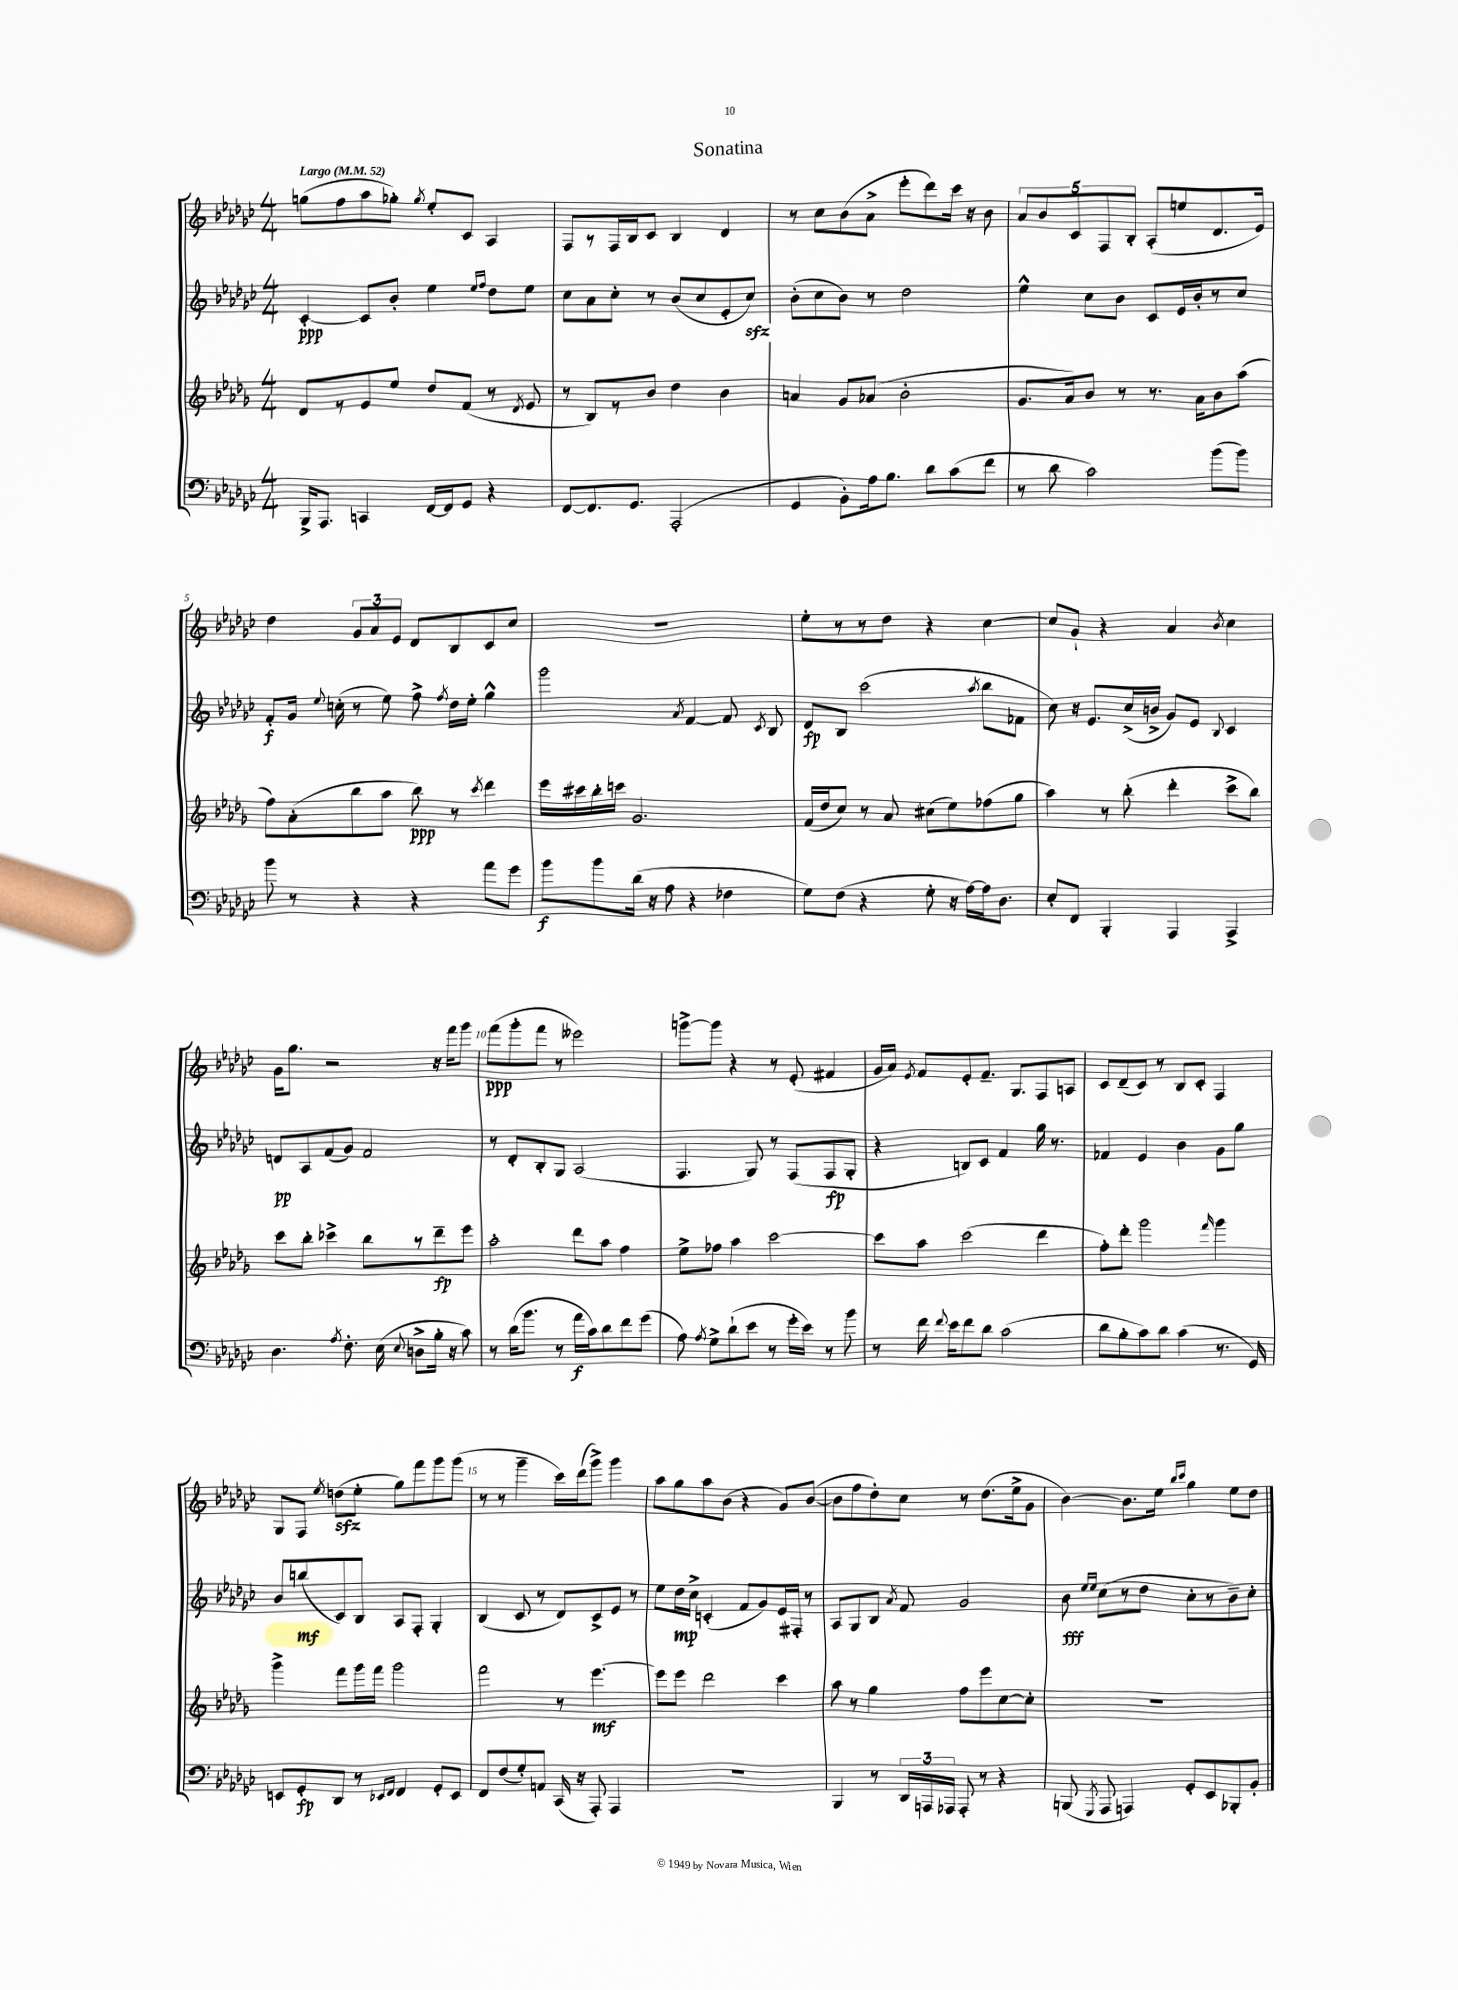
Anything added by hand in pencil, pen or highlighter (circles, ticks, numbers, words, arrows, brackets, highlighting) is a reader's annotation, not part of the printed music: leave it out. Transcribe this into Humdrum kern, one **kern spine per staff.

**kern	**kern	**kern	**kern
*staff4	*staff3	*staff2	*staff1
*clefF4	*clefG2	*clefG2	*clefG2
*k[b-e-a-d-g-c-]	*k[b-e-a-d-g-]	*k[b-e-a-d-g-c-]	*k[b-e-a-d-g-c-]
*M4/4	*M4/4	*M4/4	*M4/4
*MM52	*MM52	*MM52	*MM52
16BBB-^/LK	8d-/L	[4c-'/	(8gg\L
8.AAA-/J	.	.	.
.	8r	.	8ff\
4CC/	8e-/	8c-/]L	8aa-\
.	8ee-/J	8b-'/J	8gg-'\J)
.	.	.	8qgg-/
[16FF/LL	8dd-/L	4ee-\	8ee-'/L
16FF/]J	.	.	.
8GG-/J	(8f/J	.	8c-/J
.	.	16qqee-/LL	.
.	.	16qqff/JJ	.
4r	8r	8dd-\L	4A-/
.	8qd-/	.	.
.	8e-/	8ee-\J	.
=	=	=	=
[8FF/L	8r	8cc-\L	8F/L
8.FF/]	8B-/L)	8a-\	8r
.	8r	8cc-'\J	16F/L
8.GG-/J	.	.	16B-/J
.	8b-/J	8r	8c-/J
(2AAA-'/	4dd-\	(8b-/L	4B-/
.	.	8cc-/	.
.	4b-\	8e-'/	4d-/
.	.	8cc-/J)	.
=	=	=	=
4GG-/	4a/	(8b-'\L	8r
.	.	8cc-\	8cc-\L
8BB-'\L)	8g-/L	8b-\J)	(8b-\
16A-\k	(8a-/J	8r	8a-^\J
8.B-\J	.	.	.
.	2b-'\	2dd-\	8eee-'\L
8d-\L	.	.	8ddd-\)
(8c-\	.	.	16ccc-\Jk
.	.	.	16r
8f\J	.	.	8b-\
=	=	=	=
8r	8.g-/L	4ee-^^\	10a-/L
.	.	.	10b-/
8d-\	.	.	.
.	16a-/k)	.	.
.	.	.	10c-/
2c-\)	8b-/J	8cc-\L	.
.	.	.	10F/
.	8r	8b-\J	.
.	.	.	10B-'/J
.	8.r	8c-/L	(8A-'/L
.	.	16e-/L	8ee/
.	16a-\LK	16b-'/J	.
(8b-\L	8b-\	8r	8.d-/
8b-\J)	(8aa-\J	8cc-/J	.
.	.	.	16e-/Jk)
=	=	=	=
8b-\	8ff\L)	8f'/L	4dd-\
8r	(8a-'\	16g-/Jk	.
.	.	8qqee-/	.
.	.	(16cc'\	.
4r	8bb-\	8r	12g-/L
.	.	.	12a-/
.	8aa-\J	8ee-\)	.
.	.	.	12e-/J
4r	8bb-\)	8ff^\	8d-/L
.	.	8qff/	.
.	8r	16dd-\LL	8B-/
.	.	16ee-'\JJ	.
.	8qccc/	.	.
8a-\L	4ddd-\	4gg-^^\	8c-/
8g-\J	.	.	8cc-/J
=	=	=	=
8b-\L	16eee-\LL	2ggg-\	1r
.	16ccc#\	.	.
8b-\	16bb-'\	.	.
.	16ccc\JJ	.	.
(16d-\Jk	2.g-/	.	.
16r	.	.	.
8A-\	.	.	.
.	.	8qa-/	.
4r	.	[4f/	.
4F-\	.	8f/]	.
.	.	8qc-/	.
.	.	8B-/	.
=	=	=	=
8G-\L)	(16f/LL	8d-/L	8ee-'\L
.	16dd-/J	.	.
(8F\J	8cc/J)	8B-/J	8r
4r	8r	(2ccc-\	8r
.	8a-/	.	8dd-\J
8G-'\	(8cc#\L	.	4r
16r	8ee-\)	.	.
[16A-\LL)	.	.	.
.	.	8qaa-/	.
16A-\]J	(8ff-\	8bb-\L	[4cc-\
8.D-\J	.	.	.
.	8gg-\J	8f-\J	.
=	=	=	=
8E-'/L	4aa-\)	8cc-\)	8cc-/]L
8FF/J	.	16r	8g-`/J
.	.	8.e-/L	.
4BBB-'/	8r	.	4r
.	(8bb-'\	(16cc-^/L	.
.	.	16b^/JJ	.
4AAA-/	4ddd-'\	8g-/L)	4a-/
.	.	8e-/J	.
.	.	8qqB-/	8qb-/
4AAA-^/	8ccc^\L	4c-/	4cc-\
.	8bb-\J)	.	.
=	=	=	=
4.D-\	8ccc\L	8d/L	16g-\LK
.	.	.	8.gg-\J
.	8bb-'\J	8A-/	.
.	4ccc-^\	(8f/	2r
8qA-/	.	.	.
8.F'\	.	8g-/J)	.
.	8bb-\L	2f/	.
(16E-\	.	.	.
8qqE-/	.	.	.
8D^\L	8r	.	.
16B-'\Jk	8ddd-~\	.	16r
16r	.	.	16fff\LK
8c-\)	8eee-\J	.	8ggg-\J
=	=	=	=
8r	2aa-'\	8r	(8fff\L
(16d-\LK	.	8d-'/L	8ggg-'\
8.b-\J	.	.	.
.	.	8B-'/	8fff\J
8r	.	8G-/J	8r
16a-\LL	8ddd-\L	(2A-/	2eee--\)
16c-\J)	.	.	.
8d-\	8aa-\J	.	.
8f\	4ff\	.	.
(8g-\J	.	.	.
=	=	=	=
8A-\)	8ee-^\L	4.F/	[8ggg^\L
8qA-/	.	.	.
8G-^\L	8ff-\J	.	8ggg\]J
(8d-`\	4aa-\	.	4r
8e-\J	.	8G-/)	.
8r	[2ccc\	8r	8r
16g-'\LL	.	(8F/L	(8e-'/
16e-\JJ)	.	.	.
8r	.	8F/	4f#/
8b-\	.	8G-'/J	.
=	=	=	=
8r	8ccc\]L	4r	16g-/LL
.	.	.	16a-/JJ)
.	.	.	8qe-/
16f\	8aa-\J	.	8f/L
8qqf/	.	.	.
16e-\LK	.	.	.
8f\	(2ccc\	8B/L)	8e-'/
8d-\J	.	8c-/J	8.f~/J
(2c-\	.	4f/	.
.	.	.	8.G-/L
.	4ddd-\	16gg-\	8F/
.	.	8.r	.
.	.	.	8A/J
=	=	=	=
8d-\L	8ff'\L)	4f-/	8c-/L
8B-'\	8ddd-'\J	.	(8d-~/
8c-\)	2ggg-\	4e-/	8c-/J)
8d-\J	.	.	8r
(4c-\	.	4b-\	8B-/L
.	.	.	8c-'/J
.	16qqfff/	.	.
8.r	4ggg-\	8g-\L	4F/
.	.	8gg-\J	.
16GG-/)	.	.	.
=	=	=	=
8EE/L	4ggg-^\	8b-/L	8G-/L
8GG-'/	.	(8bb/	8F/J
.	.	.	8qee-/
8DD-/J	8fff\L	8c-/)	(8dd\L
8r	16ggg-\L	8B-/J	8ee-'\J
.	16fff\JJ	.	.
16qqEE-/LL	.	.	.
16qqFF/JJ	.	.	.
4FF/	2ggg-\	8A-/L	8gg-\L)
.	.	8F'/J	8fff\
8GG-'/L	.	4G-'/	8ggg-\
8EE-/J	.	.	(8ggg-\J
=	=	=	=
8FF/L	2fff\	(4B-/	8r
(8F/	.	.	8r
8G-'/)	.	8c-/	4ggg-~\
8AA/J	.	8r	.
(16CC-/	8r	8d-/L)	16ccc-\LL)
16r	.	.	(16ddd-\J
8AAA-'/)	[4.eee-\	8c-^/	8ggg-^\J)
4AAA-/	.	8e-/J	4ggg-\
.	.	8r	.
=	=	=	=
1r	8eee-\]L	8ee-\L	8aa-\L
.	8eee-\J	16dd-\L	8gg-\
.	.	16cc-^\JJ	.
.	2ddd-\	(4c'/	8aa-\
.	.	.	(8b-\J
.	.	8f/L	4r
.	.	8g-/)	.
.	4ccc\	16e-/L	8g-/L)
.	.	16F#'/JJ	.
.	.	8r	([8b-/J
=	=	=	=
4BBB-/	8aa-\	8A-/L	8b-\]L
.	8r	8G-/	8ff\
8r	4gg-\	8B-/J	8dd-'\)
.	.	8qa-/	.
24DD-/LL	.	8f/	8cc-\J
24AAA/	.	.	.
24AAA-/JJ	.	.	.
8AAA-'/	8ff\L	2g-/	8r
8r	8eee-\	.	(8.dd-\L
4r	[8cc\	.	.
.	.	.	16ee-^\k
.	8cc'\]J	.	8g-\J
=	=	=	=
(8BBB/	1r	8b-\	[4b-\)
.	.	16qqee-/LL	.
8qGGG-/	.	16qqee-/JJ	.
8AAA-/	.	(8cc-\L	.
4AAA/)	.	8r	8.b-\]L
.	.	8dd-\J	.
.	.	.	16ee-\Jk
.	.	.	16qqbb-/LL
.	.	.	16qqccc-/JJ
8GG-'/L	.	8cc-'\L	4gg-\
8EE-/	.	8r	.
8BBB-'/	.	8b-~\)	8ee-\L
8BB-'/J	.	8cc-'\J	8dd-\J
==	==	==	==
*-	*-	*-	*-
